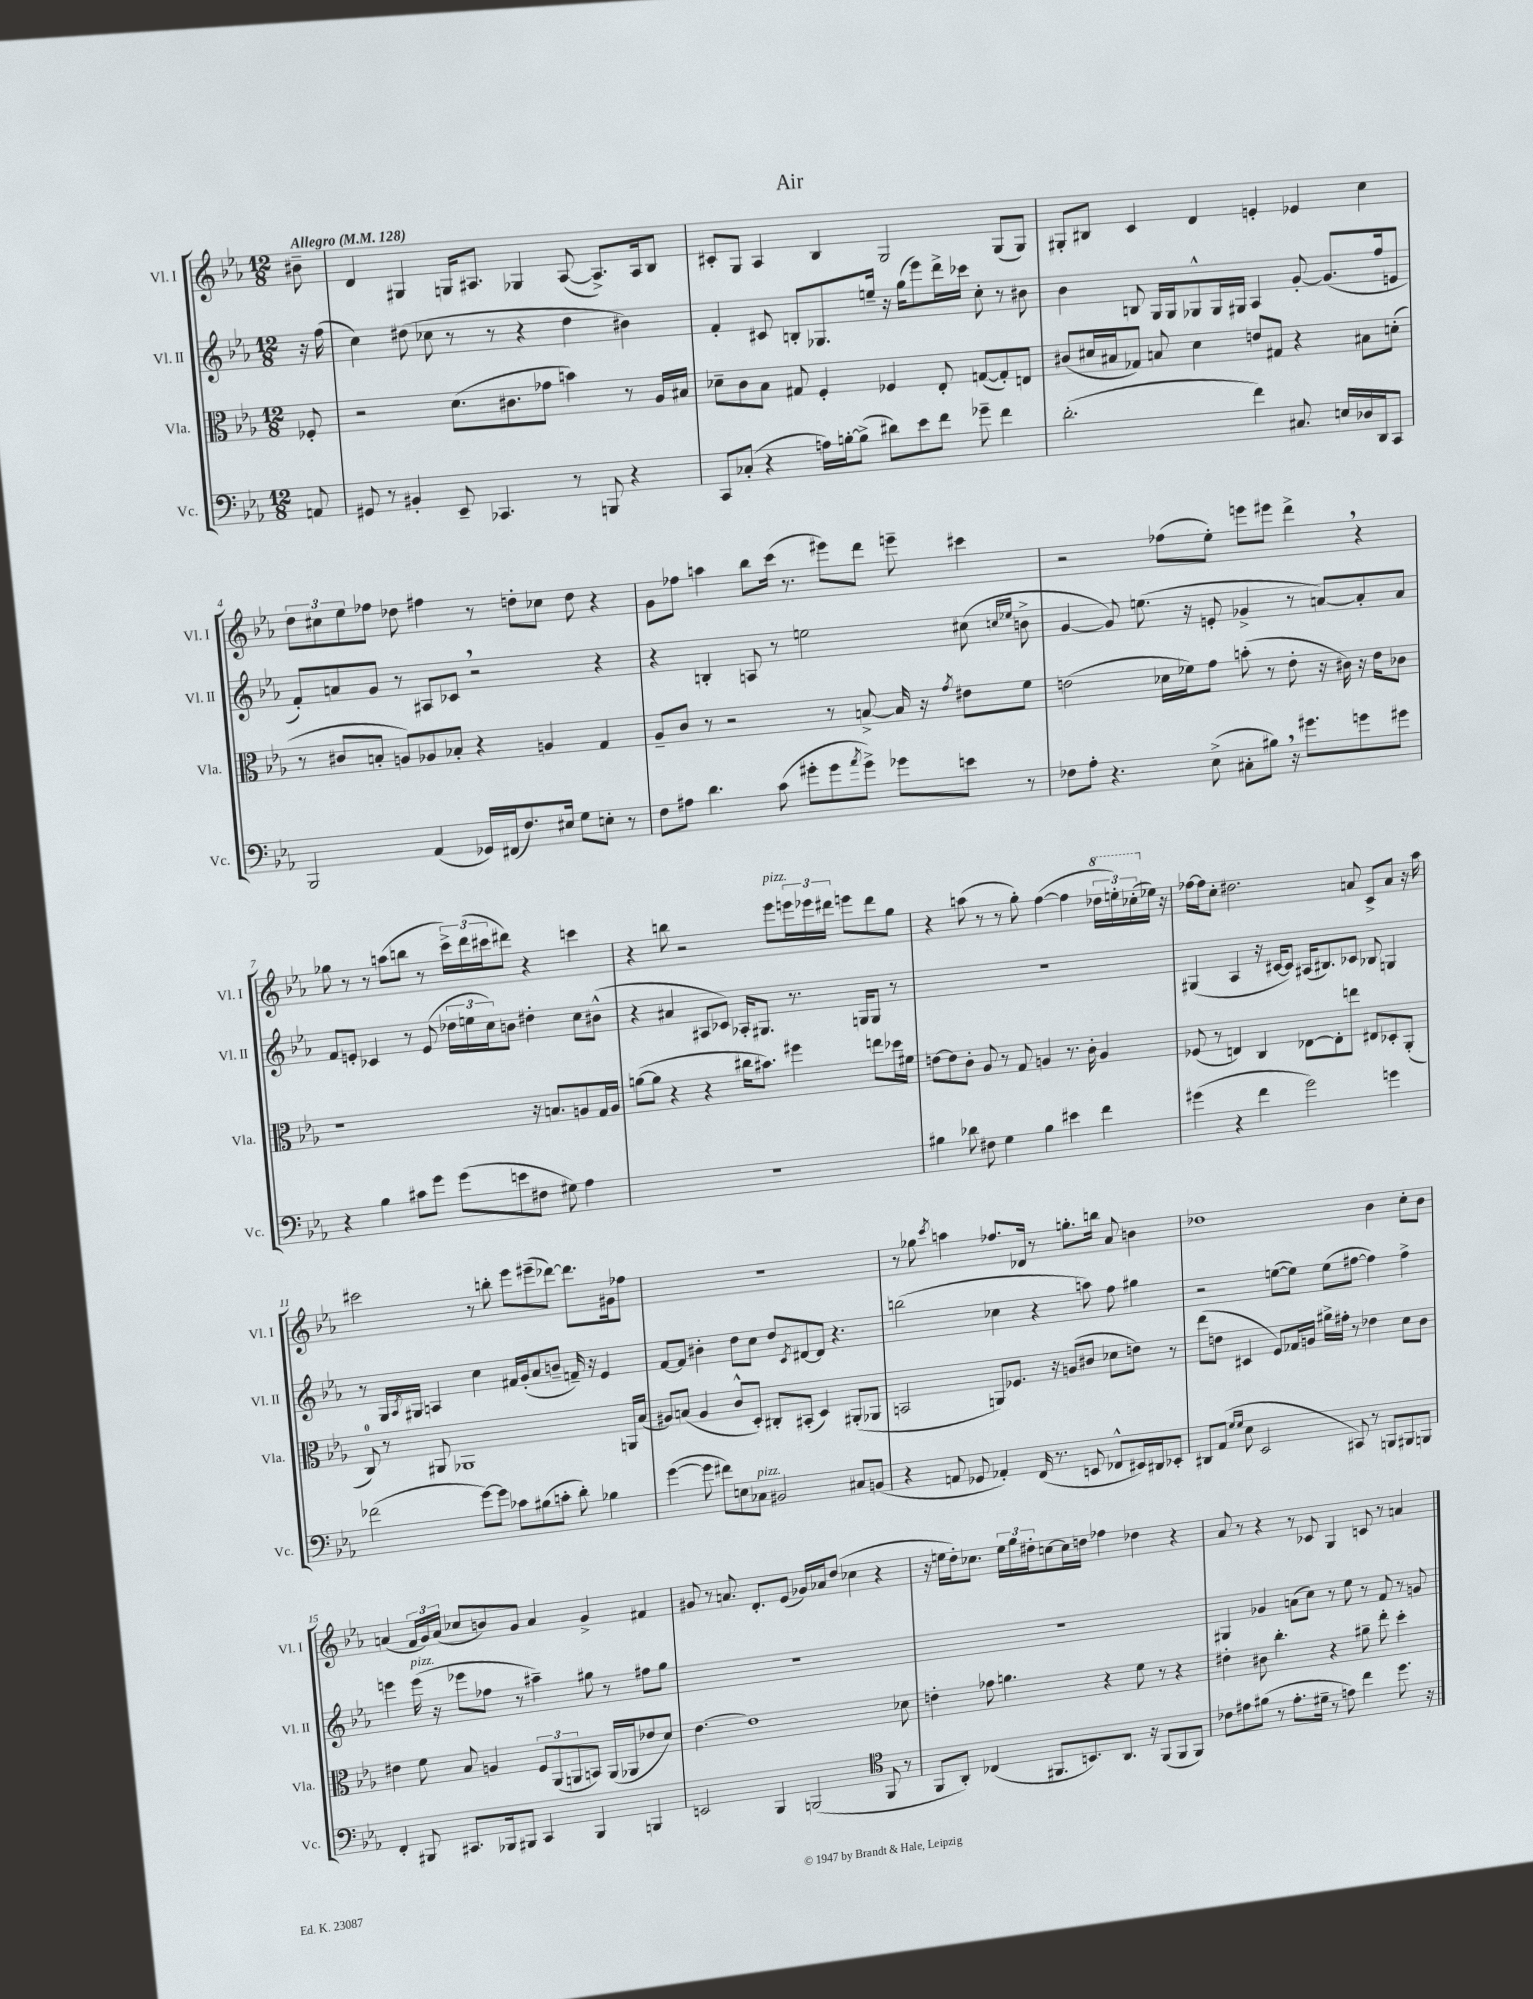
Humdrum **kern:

**kern	**kern	**kern	**kern
*staff4	*staff3	*staff2	*staff1
*clefF4	*clefC3	*clefG2	*clefG2
*k[b-e-a-]	*k[b-e-a-]	*k[b-e-a-]	*k[b-e-a-]
*M12/8	*M12/8	*M12/8	*M12/8
*MM128	*MM128	*MM128	*MM128
8AA/	8F-'/	16r	8b#~\
.	.	(16ff\	.
=	=	=	=
8GG#/	2r	4cc\)	4d/
8r	.	.	.
4BB#'/	.	(8dd#\	4G#/
.	.	8cc-\	.
8EE-~/	(8.d\L	8r	16G/LK
.	.	.	8.A#/J
4.CC-/	.	8r	.
.	8.c#\	.	.
.	.	4r	4G-/
.	8g-\J	.	.
8r	4b\)	4dd#\	([8A#/
8BBB/	.	.	8.A#^/]L)
4r	8r	4b#\)	.
.	.	.	16A#/k
.	16A-/LL	.	8B-/J
.	16B#/JJ	.	.
=	=	=	=
8CC/L	8d-~\L	4f'/	8c#'/L
(8C-'/J	8c\	.	8G/J
4r	8B-\J	8c#/	4A-/
.	8G#/	8B'/L	.
16A\LL)	4F'/	8.G-/	4B-/
[16B'\J	.	.	.
(8B^\]J	.	.	.
.	.	16ee~/Jk	.
8d#\L)	4F-/	16r	2G/
.	.	(16gg\LK	.
8e-\	.	8eee-\)	.
8f\J	8E-'/	16ddd^\L	.
.	.	16ccc-\JJ	.
8g-~\	([8G/L	8cc'\	.
4f\	8G'/])	8r	(8G/L
.	8E/J	8b#\	8G/J)
=	=	=	=
(2.d'\	(8c#/L	4b-\	8G#'/L
.	16d#/L	.	8B#/J
.	16B#/J	.	.
.	8G-/J)	8B/	4c/
.	8B/	16G/LL	.
.	.	16G/J	.
.	4d#\	8G-^^/	4d/
.	.	16G-/L	.
.	.	16G#/JJ	.
4f\)	8e/L	4A-/	4e'/
.	8G#/J	.	.
8.C#/	4r	[8g'/	4e-/
.	.	(8.g/]L	.
16E/LL	.	.	.
16D-/	8B#\L	.	4cc\
16DD/J	.	16ff/k	.
8CC/J	(8d'\J	8e/J	.
=	=	=	=
2BBB-/	8r	8f'/L)	12dd\L
.	.	.	12cc#\
.	8c#/L	8a/	.
.	.	.	12ee-\
.	8B'/J	8g/J	8ff-\J
.	8A/L)	8r	8dd-\
(4AA-/	8A-/	8A#/L	4ff#\
.	8B-'/J	8c-/J	.
16GG-/LL)	4r	2r	8r
(16FF#/J	.	.	.
8.F/)	.	.	8dd'\L
.	4A/	.	8cc-\J
16E#/Jk	.	.	.
8G\L	.	.	8dd\
8E'\J	4G/	4r	4r
8r	.	.	.
=	=	=	=
8F\L	8A-~/L	4r	8g\L
8A#\J	8c/J	.	8ff-\J
4.d\	8r	4B'/	4aa\
.	2r	.	.
.	.	8A/	8bb-\L
(8c\	.	8r	(16ccc\Jk
.	.	.	8.r
8g#'\L	.	2ee\	.
8g#\	8r	.	8eee#\L)
8qa-/	.	.	.
8g#^\J)	[8B^/	.	8ddd\J
8g-\L	16B/]	.	8eee~\
.	16r	.	.
.	8qg/	.	.
8e\J	8e#\L	(8cc#\	4ccc#\
.	.	16qqcc/LL	.
.	.	16qqee-/JJ	.
8r	8f\J	8b^\	.
=	=	=	=
8F-\L	(2e\	[4g/	2r
8A-'\J	.	.	.
4.r	.	8g/])	.
.	.	(8.ee\	.
.	16d-\LL	.	(8ff-\L
.	16f-\J)	16r	.
(8E-^\	8g\J	8e'/	8ee-'\J)
8C#'\L	(8b'\	4g-^/	8eee\L
8B#\J)	8r	.	8eee#\J
16r	8e'\	8r	4ddd^\
8.g#\L	.	.	.
.	16r	[8a/L)	.
.	16c#\)	.	.
8g\	16r	8a'/]	4r
.	16e\LK	.	.
8g#\J	8c-\J	8a/J	.
=	=	=	=
4r	1r	8f/L	8gg-\
.	.	8e'/J	8r
4B-\	.	4c-/	8r
.	.	.	(8aa\L
8c#\L	.	8r	8bb\J
8g\J	.	(8e/	8r
(8g\L	.	24dd-\LL	24ccc^\LL)
.	.	24ee\	(24ddd\
.	.	24cc\J)	24ccc#\J
8e\	.	8b\J	8ddd#\J)
8F#\J	16r	4dd#'\	4r
.	8.B/L	.	.
8G#\)	.	.	.
4A-\	8A/	8cc\L	4ccc\
.	16G/L	(8b#^^\J	.
.	16A/JJ	.	.
=	=	=	=
1.r	([8a\L	4r	4r
.	8a\]J	.	.
.	4r	4a#/	8bb\
.	.	.	2r
.	4r	8A#/L	.
.	.	8c-/J)	.
.	16cc#\LK	16A-'/LK	.
.	8.b#\J)	8.G#/J	.
.	.	.	8eee-\L
.	4ff#\	8.r	24eee\L
.	.	.	24eee-\
.	.	.	24ddd#\JJ
.	.	.	8eee\L
.	.	16G/LK	.
.	8ee\L	8G/J	8ddd#\
.	16dd-\L	8r	8gg\J
.	16f#\JJ	.	.
=	=	=	=
4B#\	[8e\L	1.r	4r
.	8e\]	.	.
8d-\	8c'\J	.	(8aa\
8F#\	8A-/	.	8r
4G\	8r	.	8r
.	8G/	.	8gg'\)
4B#\	4A/	.	([4ff\
4e#\	8.r	.	4ff\]
.	16c'\	.	.
4f\	4A/	.	24ddd-\LL
.	.	.	24eee'\)
.	.	.	(24ccc-'\
.	.	.	16ee-\JJ)
.	.	.	16r
=	=	=	=
(4g#\	(8F-/	(4G#/	[16ff-\LL
.	.	.	16ff-\]J
.	8r	.	8cc'\J
4r	4E/)	4A-/	2.dd#\
4f\	4C/	16r	.
.	.	[16c#/LK	.
.	.	8c#/]J)	.
2g#\)	[8E-\L	(16A#/LK	.
.	.	8.B#/)	.
.	8E-'\]	.	.
.	8ee\J	8c-/J	8a/
.	8E#/L	8B-/	8c^/L
4g\	8D-'/	4G/	8a/J
.	(8AA-'/J	.	16r
.	.	.	16aa-\
=	=	=	=
(2f-\	8C/)	8r	2ccc#\
.	8r	16G/LL	.
.	.	8qA-/	.
.	.	16G#/JJ	.
.	8AA#/	4A/	.
.	1AA-	.	.
[8g\L)	.	4cc\	8r
8g\]J	.	.	8bb'\
8c-\L	.	16f#/LL	8eee-\L
.	.	(16g'/J	.
(8B#\	.	8a-/	(8eee#~\
8c'\J	.	8b~/J	[8ddd-\J)
8d'\)	.	16f~/)	8.ddd-\]L
.	.	16r	.
4B-\	.	4e-/	.
.	.	.	16g#\k
.	16AA/LL	.	8ff-\J
.	(16B-/JJ	.	.
=	=	=	=
([4g\	8A#/L)	[8f/L	1.r
.	(8B/J	8f/]J	.
8g\]	4A#/	4b#'\	.
8f#\L)	.	.	.
8E\	8c^^/L	8dd\L	.
8C-\J	8D'/J)	8cc\J	.
2BB#/	8C#'/L	8dd/L	.
.	.	8qc/	.
.	(8BB#'/J	[8d#/	.
.	4D/)	8d#/]J	.
.	.	4.r	.
8C#/L	(8AA#'/L	.	.
(8BB/J	8AA-/J	.	.
=	=	=	=
4r	2BB/	(2bb\	8r
.	.	.	8gg-\
.	.	.	8qccc/
8AA/	.	.	4aa\
8GG-/	.	.	.
4AA-'/)	8AA/L)	4cc-\	8.ff-/L
.	8.F-/J	.	.
.	.	.	16d-/Jk
(16FF/	.	4r	8r
8.r	16r	.	.
.	(8A/L	.	8.gg'\L
8EE/	8c#/J	8aa\)	.
.	.	.	16bb\Jk
8FF-^^/L	8d-\L	8ff\	8a-/
16EE#/L)	8e\J)	4gg#\	4b\
16DD#/J	.	.	.
8EE-'/J	8r	.	.
=	=	=	=
8DD#/L	(8ee-\L	2r	1dd-
(8AA-/J	8e\J	.	.
16qqG/LL	.	.	.
16qqG/JJ	.	.	.
8E-\	4D#/	.	.
2EE-/	.	.	.
.	8F/L)	([8ee\L	.
.	16G-/L	8ee\]J)	.
.	16A/JJ	.	.
.	16a#^\LL	(8ee\L	.
.	16g#'\JJ	.	.
8CC#/)	8r	[8ff#\J	.
8r	4e-\	4ff#\])	4b-\
8BBB/L	.	.	.
8BBB#/	8d\L	4ff#^\	8cc'\L
8BBB/J	8c\J	.	8b-\J
=	=	=	=
4FF'/	4e#\	4eee\	(4a/
8BBB#/	8f\	(16eee\	24f/LL
.	.	.	24g/)
.	.	16r	.
.	.	.	(24a/JJ
8.CC#/L	8B-/	8eee-\L	8cc-/L
.	4A/	8ff-\J	8b/)
16BBB-/k	.	.	.
8BBB#/J	.	8r	8g/J
4CC#/	12F/L	4aa#~\)	4a/
.	(12AA-/	.	.
.	12AA/	.	.
4BBB#/	8BB/J)	8gg#\	4g^/
.	(16AA/LL	8r	.
.	16AA-/J	.	.
4BBB/	8e-/	8ff#\L	4f#/
.	8d/J)	8gg#\J	.
=	=	=	=
2EE/	[4.e-\	1.r	8g#/
.	.	.	8r
.	.	.	8.a/
.	1e-]	.	.
.	.	.	8.d'/L
4BBB-/	.	.	.
.	.	.	(8e-/J
(2BBB/	.	.	16g-/LL)
.	.	.	16a-/J
.	.	.	(8dd/J
.	.	.	4cc-\
*clefC4	*	*	*
8FF/	.	.	4r
8r	8d-\	.	.
=	=	=	=
8FF/L	4e'\	1.r	16r
.	.	.	16ee\LL
8AA-'/J)	.	.	16dd'\J)
.	.	.	8.cc-\J
(4C-/	8g-\	.	.
.	4.a\	.	24ee\LL
.	.	.	24gg\
.	.	.	24dd#'\J
8.FF#/L	.	.	[8cc\
.	.	.	16cc\]L
8.BB/)	.	.	16dd\JJ
.	4r	.	4ff-\
8.AA-/J	.	.	.
.	8f\	.	4dd-\
16r	.	.	.
(8FF#/L	8r	.	.
8FF#/	4r	.	4r
8FF#/J)	.	.	.
=	=	=	=
8c-\L	4e#'\	4G#/	8a-/
8e#\	.	.	8r
(8f#\J	8c#\	4g-/	4r
8r	4.cc'\	.	.
8.e#'\L	.	(8a\L	8r
.	.	8cc\J)	8c-/
16d#~\Jk	.	.	.
8r	4r	8r	4G/
8e\)	.	8ee-\	.
4cc\	8a#~\	8r	8c/
.	8ee-'\	8f/	8r
8.dd\	4dd'\	8r	4a/
.	.	8g/	.
16r	.	.	.
==	==	==	==
*-	*-	*-	*-
